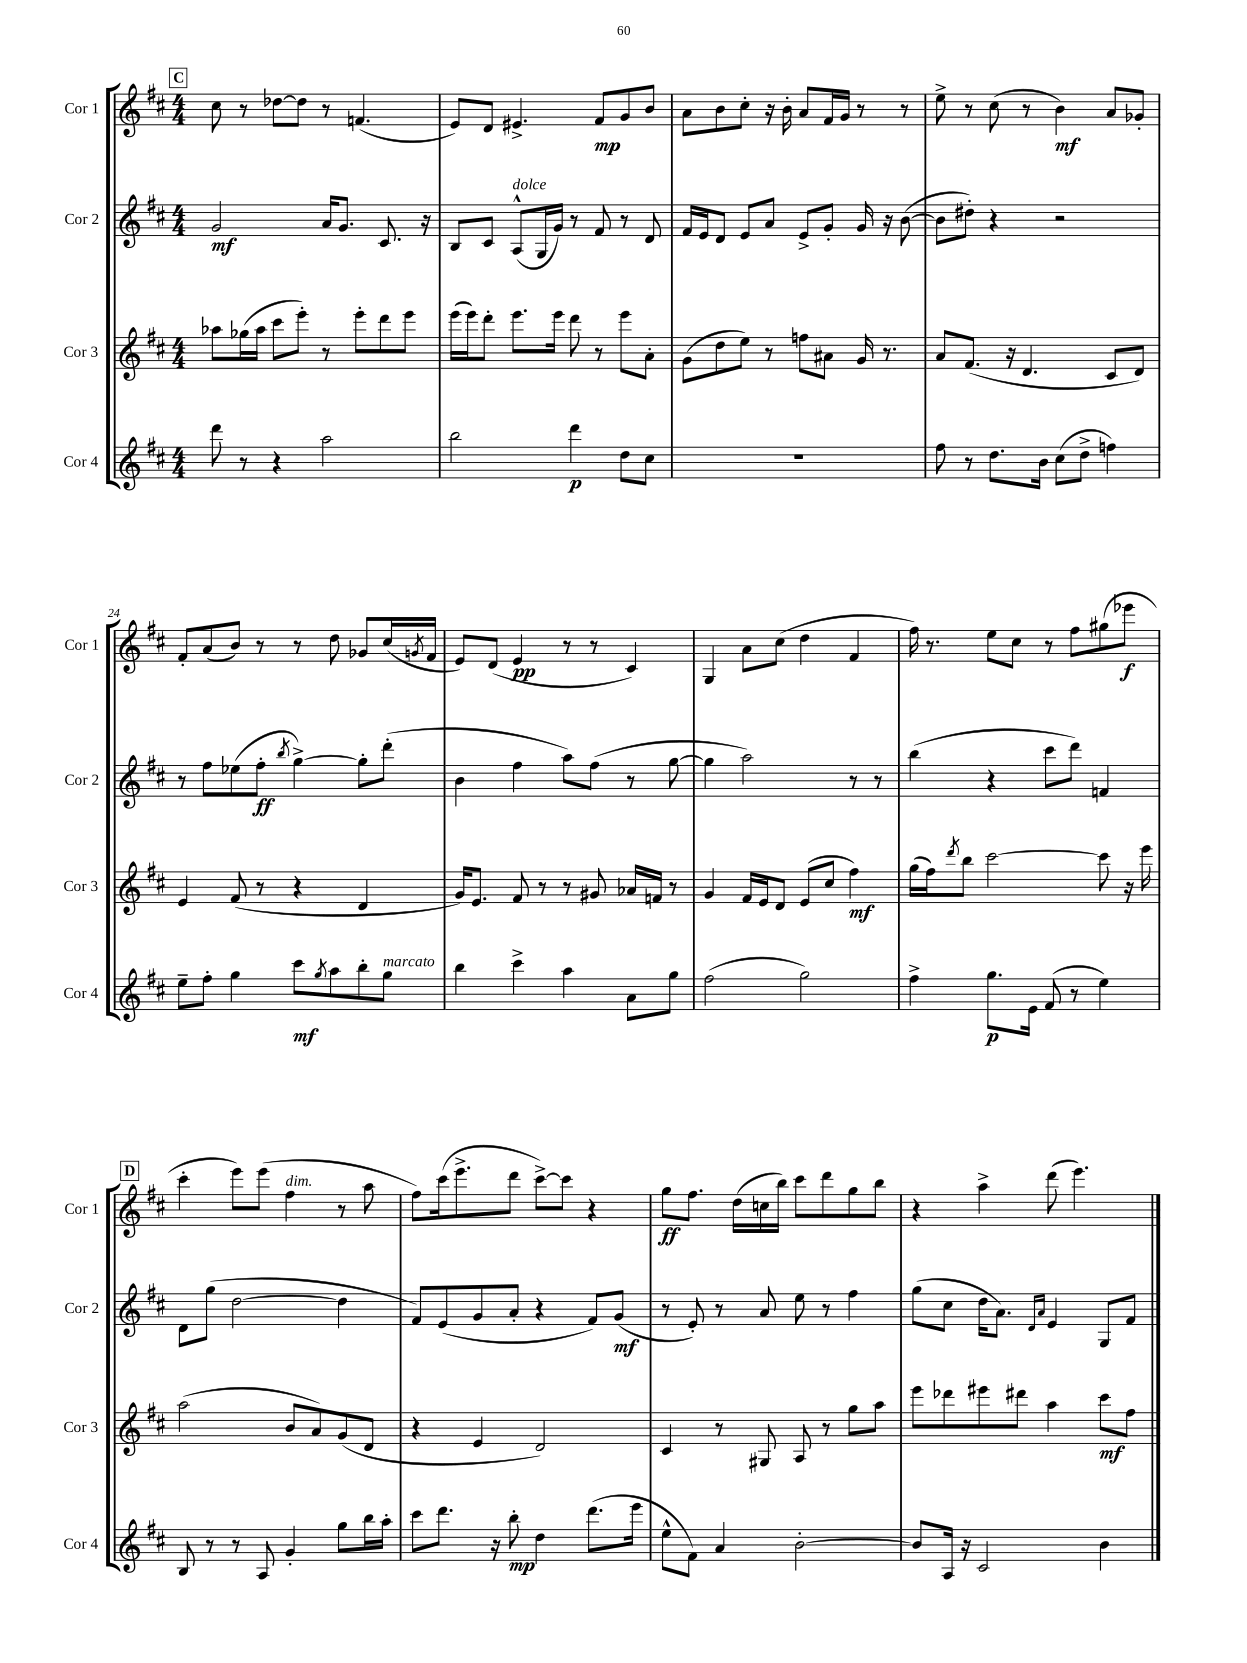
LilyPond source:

<<
\new StaffGroup <<
\new Staff = "s0" \with { instrumentName = "Cor 1" shortInstrumentName = "Cor 1" } {
    \clef treble \key d \major \numericTimeSignature \time 4/4
    \mark \markup { \box "C" } cis''8 r8 des''8~ des''8 r8 f'4.( |
    e'8) d'8 eis'4.-> fis'8\mp g'8 b'8 |
    a'8 b'8 cis''8-. r16 b'16-. a'8 fis'16 g'16 r8 r8 |
    e''8-> r8 cis''8( r8 b'4\mf) a'8 ges'8-. |
    fis'8-. a'8( b'8) r8 r8 d''8 ges'8 cis''16( \acciaccatura { g'8 } fis'16 |
    e'8) d'8( e'4\pp r8 r8 cis'4) |
    g4 a'8 cis''8( d''4 fis'4 |
    fis''16) r8. e''8 cis''8 r8 fis''8 gis''8( ees'''8\f |
    \mark \markup { \box "D" } cis'''4-. e'''8) e'''8( fis''4^\markup { \italic "dim." } r8 a''8 |
    fis''8) cis'''16( e'''8.-> d'''8 cis'''8~->) cis'''8 r4 |
    g''8\ff fis''8. d''16( c''16 b''16) cis'''8 d'''8 g''8 b''8 |
    r4 a''4-> d'''8( e'''4.) \bar "|." |
}
\new Staff = "s1" \with { instrumentName = "Cor 2" shortInstrumentName = "Cor 2" } {
    \clef treble \key d \major \numericTimeSignature \time 4/4
    \mark \markup { \box "C" } g'2\mf a'16 g'8. cis'8. r16 |
    b8 cis'8 a8-^^\markup { \italic "dolce" }( g16 g'16) r8 fis'8 r8 d'8 |
    fis'16 e'16 d'8 e'8 a'8 e'8-> g'8-. g'16 r16 b'8~( |
    b'8 dis''8-.) r4 r2 |
    r8 fis''8 ees''8( fis''8-.\ff \acciaccatura { b''8 } g''4~->) g''8-. d'''8-.( |
    b'4 fis''4 a''8) fis''8( r8 g''8~ |
    g''4 a''2) r8 r8 |
    b''4( r4 cis'''8 d'''8) f'4 |
    \mark \markup { \box "D" } d'8 g''8( d''2~ d''4 |
    fis'8) e'8( g'8 a'8-. r4 fis'8) g'8\mf( |
    r8 e'8-.) r8 a'8 e''8 r8 fis''4 |
    g''8( cis''8 d''16 a'8.) \grace { d'16 a'16 } e'4 g8 fis'8 \bar "|." |
}
\new Staff = "s2" \with { instrumentName = "Cor 3" shortInstrumentName = "Cor 3" } {
    \clef treble \key d \major \numericTimeSignature \time 4/4
    \mark \markup { \box "C" } aes''8 ges''16( aes''16 cis'''8 e'''8-.) r8 e'''8-. d'''8 e'''8 |
    e'''16( e'''16) d'''8-. e'''8. e'''16 d'''8 r8 e'''8 a'8-. |
    g'8( d''8 e''8) r8 f''8 ais'8 g'16 r8. |
    a'8 fis'8.( r16 d'4. cis'8 d'8) |
    e'4 fis'8( r8 r4 d'4 |
    g'16) e'8. fis'8 r8 r8 gis'8 aes'16 f'16 r8 |
    g'4 fis'16 e'16 d'8 e'8( cis''8 fis''4\mf) |
    g''16( fis''16) \acciaccatura { d'''8 } b''8 cis'''2~ cis'''8 r16 e'''16 |
    \mark \markup { \box "D" } a''2( b'8 a'8) g'8( d'8 |
    r4 e'4 d'2) |
    cis'4 r8 gis8 a8 r8 g''8 a''8 |
    e'''8 des'''8 eis'''8 dis'''8 a''4 cis'''8\mf fis''8 \bar "|." |
}
\new Staff = "s3" \with { instrumentName = "Cor 4" shortInstrumentName = "Cor 4" } {
    \clef treble \key d \major \numericTimeSignature \time 4/4
    \mark \markup { \box "C" } d'''8 r8 r4 a''2 |
    b''2 d'''4\p d''8 cis''8 |
    R1 |
    fis''8 r8 d''8. b'16 cis''8( d''8-> f''4) |
    e''8-- fis''8-. g''4 cis'''8\mf \acciaccatura { g''8 } a''8 b''8-. g''8^\markup { \italic "marcato" } |
    b''4 cis'''4-> a''4 a'8 g''8 |
    fis''2( g''2) |
    fis''4-> g''8.\p e'16 fis'8( r8 e''4) |
    \mark \markup { \box "D" } b8 r8 r8 a8 g'4-. g''8 b''16 a''16-. |
    cis'''8 d'''8. r16 b''8-.\mp d''4 d'''8.( e'''16 |
    e''8-^ fis'8) a'4 b'2~-. |
    b'8 a16 r16 cis'2 b'4 \bar "|." |
}
>>
>>
\layout { \context { \Score currentBarNumber = #20 } }
